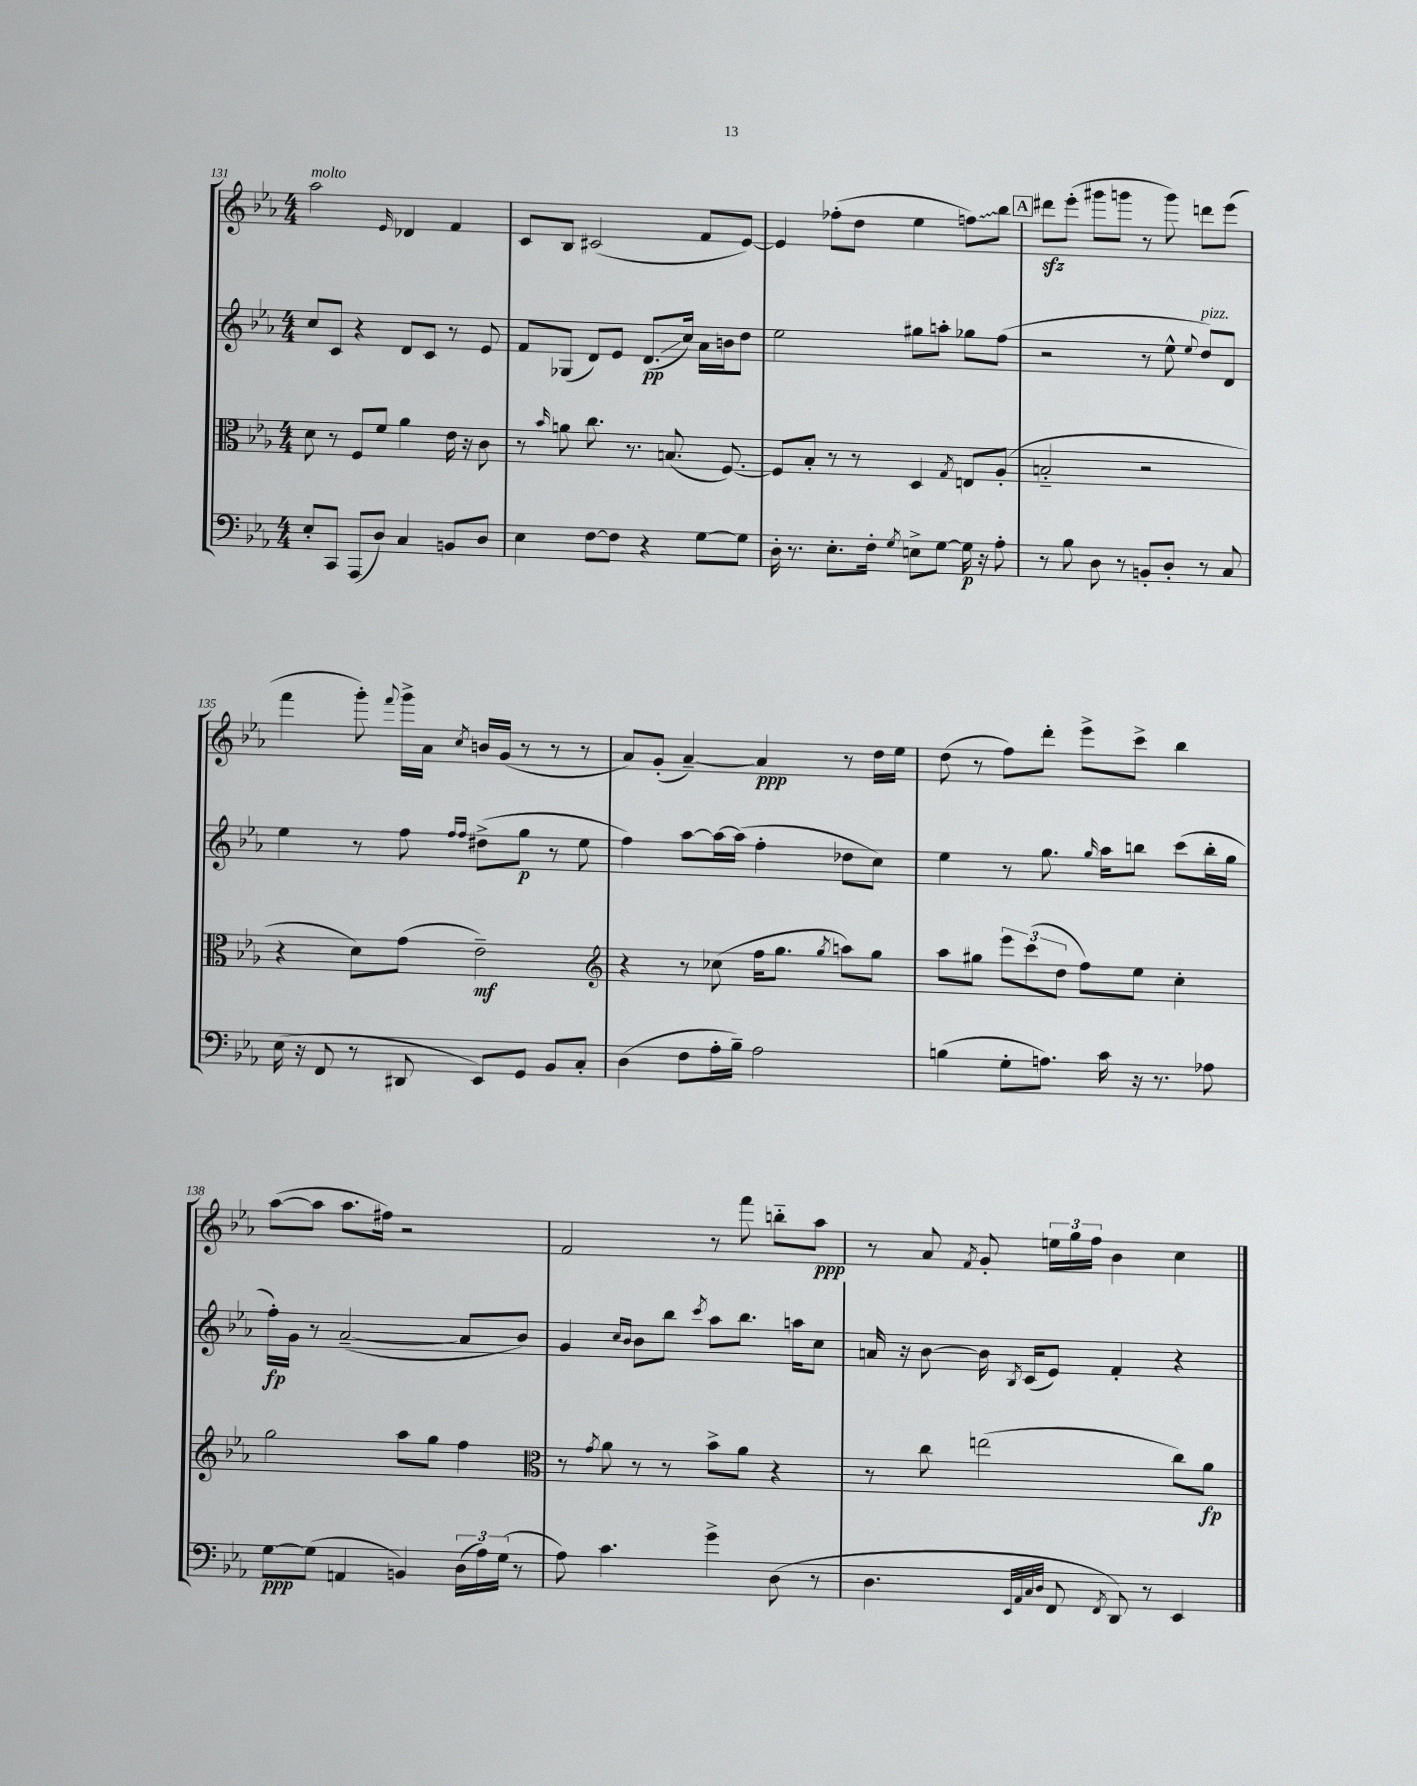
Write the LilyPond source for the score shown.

<<
\new StaffGroup <<
\new Staff = "s0" {
    \clef treble \key ees \major \numericTimeSignature \time 4/4
    \autoBeamOff aes''2^\markup { \italic "molto" } \grace { ees'16 } des'4 f'4 |
    c'8[ bes8] cis'2( f'8[ ees'8]~) |
    ees'4 fes''8[-.( d''8] ees''4 \once \override Glissando.style = #'zigzag f''8[\glissando) bes''8] |
    \mark \markup { \box "A" } dis'''8[\sfz ees'''8]-.( gis'''8[ g'''8] r8 g'''8) d'''8[ ees'''8]( |
    f'''4 g'''8-.) \appoggiatura { f'''8 } g'''16[-> aes'16] \acciaccatura { c''8 } b'16[ g'16]( r8 r8 r8 |
    aes'8[) g'8]-.( aes'4~--) aes'4\ppp r8 d''16[ ees''16] |
    d''8( r8 f''8[) d'''8]-. ees'''8[-> c'''8]-> bes''4 |
    aes''8[~( aes''8] aes''8.[ fis''16]) r2 |
    f'2 r8 f'''8 b''8[-_ aes''8]\ppp |
    r8 aes'8 \acciaccatura { f'8 } g'8-. \tuplet 3/2 { e''16[ g''16 f''16] } bes'4 c''4 \bar "|." |
}
\new Staff = "s1" {
    \clef treble \key ees \major \numericTimeSignature \time 4/4
    \autoBeamOff c''8[ c'8] r4 d'8[ c'8] r8 ees'8 |
    f'8[ ges8]( d'8[) ees'8] d'8.[\glissando\pp( c''16]) aes'16[ b'16 d''8] |
    ees''2 gis''8[ a''8]-. ges''8[ f''8]( |
    \mark \markup { \box "A" } r2 r8 ees''8-^ \appoggiatura { ees''8 } d''8[^\markup { \italic "pizz." }) d'8] |
    ees''4 r8 f''8 \grace { f''16[ f''16] } dis''8[->( g''8]\p r8 ees''8 |
    f''4) aes''8[~ aes''16~ aes''16]( f''4-. des''8[ c''8]) |
    ees''4 r8 g''8. \grace { g''16 } aes''16[ b''8] c'''8[( b''16-. g''16] |
    f''16[-.\fp) g'16] r8 aes'2~--( aes'8[ bes'8]) |
    g'4 \grace { c''16[ bes'16] } bes'8[ bes''8] \acciaccatura { c'''8 } aes''8[ bes''8.] a''16[ c''8] |
    a'16 r16 bes'8~ bes'16 \acciaccatura { bes8 } c'16[( ees'8]) f'4-. r4 \bar "|." |
}
\new Staff = "s2" {
    \clef alto \key ees \major \numericTimeSignature \time 4/4
    \autoBeamOff d'8 r8 f8[ f'8] aes'4 ees'16 r16 c'8 |
    r8 \grace { bes'16 } a'8 c''8. r8. b8.( f8.~) |
    f8[ bes8]-. r8 r8 d4 \acciaccatura { g8 } e8[ aes8]-.( |
    \mark \markup { \box "A" } b2-_ r2 |
    r4 d'8[) g'8]( ees'2--\mf) |
    \clef treble r4 r8 ces''8( f''16[ g''8.] \acciaccatura { g''8 } a''8[) g''8] |
    aes''8[ gis''8] \tuplet 3/2 { ees'''8[ c'''8( d''8] } f''8[) ees''8] c''4-. |
    g''2 aes''8[ g''8] f''4 |
    \clef alto r8 \acciaccatura { g'8 } aes'8 r8 r8 bes'8[-> aes'8] r4 |
    r8 c''8 e''2( c''8[) aes'8]\fp \bar "|." |
}
\new Staff = "s3" {
    \clef bass \key ees \major \numericTimeSignature \time 4/4
    \autoBeamOff ees8[-. c,8] aes,,8[( d8]) c4 b,8[ d8] |
    ees4 f8[~ f8] r4 g8[~ g8] |
    d16-. r8. ees8.[-. f16]-. \acciaccatura { g8 } e8[-> g8]~ g16\p r16 aes8-. |
    \mark \markup { \box "A" } r8 bes8 d8 r8 b,8[-. d8]-. r8 c8 |
    ees16( r16 f,8 r8 dis,8 ees,8[) g,8] bes,8[ c8]-. |
    d4( f8[ aes16-. bes16]--) aes2 |
    b4( g8[-. a8.]) c'16 r16 r8. aes8 |
    g8[~\ppp g8]( a,4 b,4) \tuplet 3/2 { d16[( aes16) g16]( } r8 |
    aes8) c'4. g'4-> d8( r8 |
    d4. \grace { ees,32[ aes,32 c32 d32] } f,8 \acciaccatura { f,8 } d,8) r8 ees,4 \bar "|." |
}
>>
>>
\layout { \context { \Score currentBarNumber = #131 } }
